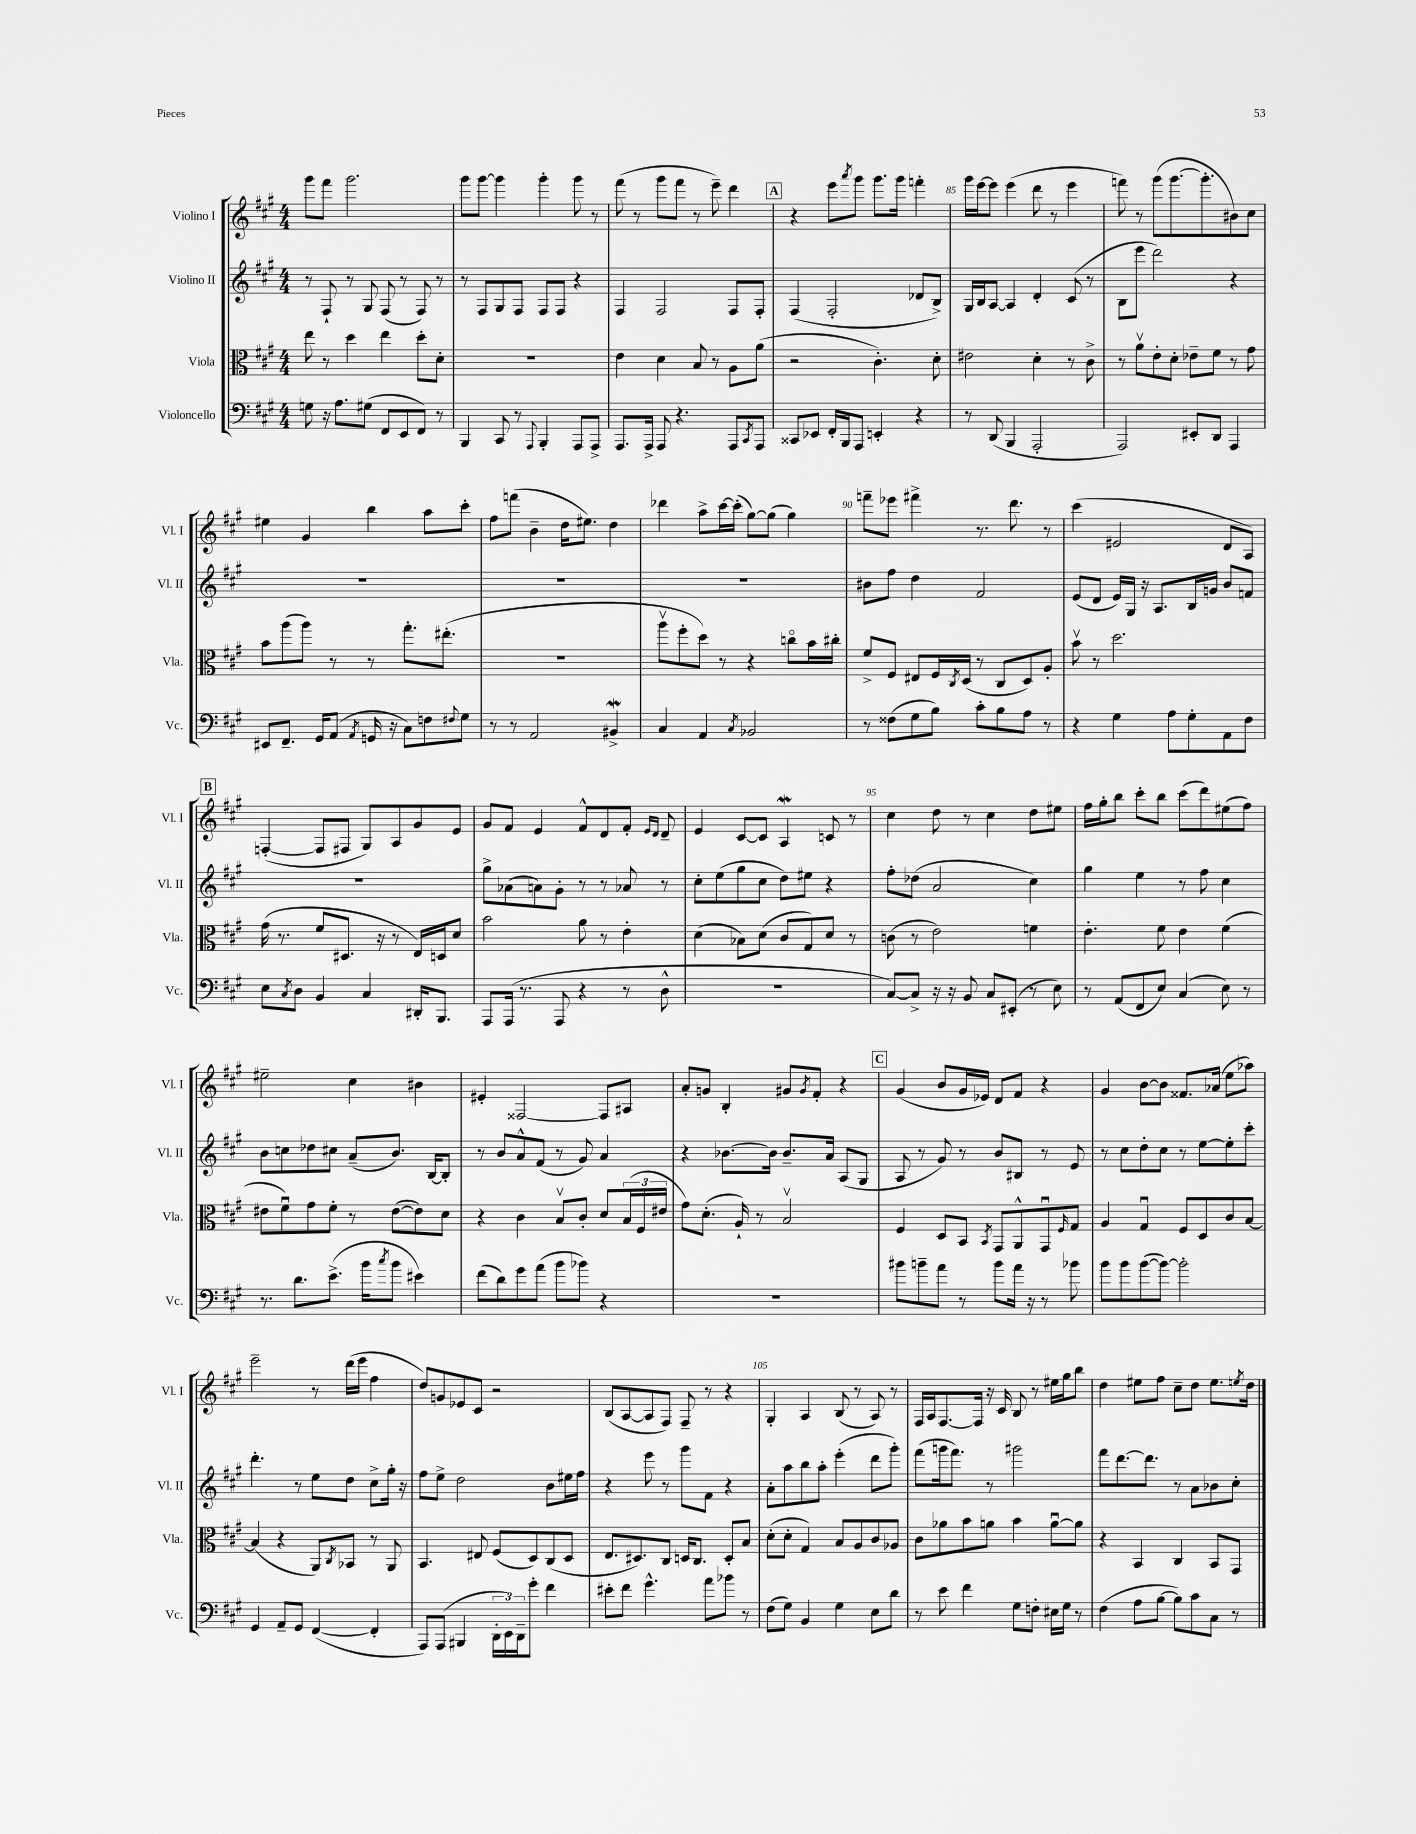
<<
\new StaffGroup <<
\new Staff = "s0" \with { instrumentName = "Violino I" shortInstrumentName = "Vl. I" } {
    \clef treble \key a \major \numericTimeSignature \time 4/4
    gis'''8 fis'''8 gis'''2. |
    gis'''8 gis'''8~ gis'''4 gis'''4-. gis'''8 r8 |
    fis'''8( r8 gis'''8 fis'''8 r8 e'''8--) d'''4 |
    \mark \markup { \box "A" } r4 e'''8 \acciaccatura { a'''8 } gis'''8 gis'''8. gis'''16 f'''4-. |
    gis'''16 e'''16~ e'''8 e'''4( d'''8 r8 e'''4 |
    f'''8) r8 gis'''8( gis'''8.~ gis'''8.-. bis'8) cis''8 |
    eis''4 gis'4 b''4 a''8 cis'''8-. |
    fis''8 f'''8( b'4-- d''16 eis''8.) d''4 |
    des'''4 a''8-> cis'''16~ cis'''16-.( gis''8~) gis''8( gis''4) |
    f'''8-- ees'''8 fis'''4-> r8. d'''8. r8 |
    cis'''4( eis'2 d'8 a8) |
    \mark \markup { \box "B" } f4~-.( f8 fis8 gis8) a8 gis'8 e'8 |
    gis'8 fis'8 e'4 fis'8-^ d'8 fis'8-. \grace { e'16 d'16 } d'8-- |
    e'4 cis'8~ cis'8 a4\mordent c'8 r8 |
    cis''4 d''8 r8 cis''4 d''8 eis''8 |
    fis''16 gis''16-. b''8 cis'''8-. b''8 cis'''8( d'''8) eis''8( fis''8) |
    eis''2-- cis''4 bis'4 |
    eis'4-. fisis2~ fisis8 ais8 |
    a'8-. g'8 b4-. gis'8 \acciaccatura { gis'8 } fis'8-. r4 |
    \mark \markup { \box "C" } gis'4( b'8 gis'16 ees'16) d'8 fis'8 r4 |
    gis'4 b'8~ b'8 fisis'8. aes'16( e''8 aes''8) |
    e'''2-- r8 d'''16( e'''16 fis''4 |
    d''8) g'8 ees'8 cis'8 r2 |
    b8( a8~ a8 fis8) fis8-- r8 r4 |
    gis4-. a4 b8( r8 a8) r8 |
    fis16 a16 fis8.~ fis16 r16 cis'16 b8 r8 eis''16 gis''16 b''8 |
    d''4 eis''8 fis''8 cis''8-- d''8 eis''8. \acciaccatura { e''8 } d''16 \bar "|." |
}
\new Staff = "s1" \with { instrumentName = "Violino II" shortInstrumentName = "Vl. II" } {
    \clef treble \key a \major \numericTimeSignature \time 4/4
    r8 fis8-! r8 gis8 fis8( r8 fis8) r8 |
    r8 fis8 gis8 fis8 fis8 fis8 r4 |
    fis4 fis2 fis8 fis8-. |
    \mark \markup { \box "A" } fis4( fis2-. des'8 b8->) |
    gis16 b16 a8~ a4 d'4-. cis'8( r8 |
    b8 e'''8 d'''2) r4 |
    R1 |
    R1 |
    R1 |
    bis'8 fis''8 d''4 fis'2 |
    e'8( d'8 e'16) gis16 r16 a8. b16 g'16 b'8 f'8 |
    \mark \markup { \box "B" } R1 |
    gis''8-> aes'8( a'8) gis'8-. r8 r8 aes'8 r8 |
    cis''8-. e''8( gis''8 cis''8 d''8) eis''8 r4 |
    fis''8-. des''8( a'2 cis''4) |
    gis''4 e''4 r8 fis''8 cis''4 |
    b'8 c''8 des''8 cis''8 a'8--( b'8.) b16~ b8-. |
    r8 b'8 a'8-^ fis'8( r8 gis'8) a'4 |
    r4 bes'8.~ bes'16 bes'8.-- a'16 a8( gis8 |
    \mark \markup { \box "C" } a8 r8 gis'8) r8 b'8 bis8 r8 e'8 |
    r8 cis''8 d''8-. cis''8 r8 e''8~ e''8-. cis'''8-. |
    d'''4.-. r8 e''8 d''8 cis''8-> gis''16-. r16 |
    fis''8 e''8-> d''2 b'8 eis''16 fis''16 |
    r4 e'''8 r8 gis'''8 fis'8 r4 |
    a'8-. a''8 b''8 a''8-. e'''4-.( d'''8 gis'''8-.) |
    fis'''8( g'''16 fis'''8.) r8 gis'''2 |
    fis'''8 d'''8.~ d'''8. r8 a'8 bes'8 cis''8-. \bar "|." |
}
\new Staff = "s2" \with { instrumentName = "Viola" shortInstrumentName = "Vla." } {
    \clef alto \key a \major \numericTimeSignature \time 4/4
    e''8 r8 d''4 e''4 d''8-. d'8-. |
    R1 |
    e'4 d'4 b8 r8 a8 a'8( |
    \mark \markup { \box "A" } r2 cis'4.-.) d'8-. |
    eis'2 d'4-. r8 cis'8-> |
    r8 a'8\upbow e'8-. d'8-. ees'8-- fis'8 r8 gis'8 |
    b'8 a''8( a''8) r8 r8 gis''8.-. eis''8.-.( |
    R1 |
    a''8\upbow fis''8-. d''8) r8 r4 c''8\flageolet b'16 cis''16-. |
    fis'8-> fis8 eis8 fis16 \acciaccatura { cis8 } d16( r8 cis8 d8) a8-. |
    b'8\upbow r8 d''2. |
    \mark \markup { \box "B" } gis'16( r8. fis'8 dis8. r16 r8 e16) d16 d'8 |
    b'2 a'8 r8 e'4-. |
    d'4( bes8) d'8( cis'8 gis8) d'8 r8 |
    c'8( r8 e'2) f'4 |
    e'4.-. fis'8 e'4 fis'4( |
    eis'8 fis'8\downbow) gis'8 fis'8-. r8 eis'8~( eis'8) d'8 |
    r4 cis'4 b8\upbow cis'8-. d'8 \tuplet 3/2 { b16( fis16 eis'16 } |
    gis'8) d'8.-.( a16-!) r8 b2\upbow |
    \mark \markup { \box "C" } fis4 d8 b,8 \acciaccatura { b,8 } gis,8 a,8-^ gis,8\downbow \grace { fis16 } gis8 |
    a4 gis4\downbow fis8 d8 cis'8 b8~ |
    b4( r4 a,8) \acciaccatura { cis8 } bes,8 r8 a,8 |
    b,4. eis8 fis8( d8) cis8( d8 |
    e8. dis8.) cis8 d16 cis8. d8-. b8 |
    d'8-.( d'8-. gis4) b8 a8 cis'8 aes8 |
    cis'8 aes'8 b'8 a'8 b'4 a'8~\downbow a'8 |
    r4 b,4 cis4 b,8 gis,8 \bar "|." |
}
\new Staff = "s3" \with { instrumentName = "Violoncello" shortInstrumentName = "Vc." } {
    \clef bass \key a \major \numericTimeSignature \time 4/4
    g8 r16 a8. gis8( fis,8 e,8 fis,8) r8 |
    b,,4 cis,8 r8 \appoggiatura { a,,8 } b,,4-. a,,8 a,,8-> |
    a,,8. a,,16-> a,,8 r4. a,,8 \acciaccatura { cis,8 } a,,8 |
    \mark \markup { \box "A" } cisis,8 ees,8 fis,16-. b,,16 a,,8 e,4-. r4 |
    r8 d,8( b,,4 a,,2-. |
    a,,2) eis,8-. d,8 a,,4 |
    eis,8 fis,8.-- gis,16 a,8( \acciaccatura { a,8 } g,16 r16 cis8) f8 \appoggiatura { fis8 } gis8 |
    r8 r8 a,2 bis,4->\mordent |
    cis4 a,4 \acciaccatura { cis8 } bes,2 |
    r8 fisis8( gis8 b8) cis'8-. b8 a8 r8 |
    r4 gis4 a8 gis8-. a,8 fis8 |
    \mark \markup { \box "B" } e8 \acciaccatura { cis8 } d8 b,4 cis4 dis,16-. b,,8. |
    a,,8 a,,16( r8. a,,8 r4 r8 d8-^ |
    R1 |
    cis8~) cis8-> r16 r16 b,8 cis8 eis,8-.( r8 e8) |
    r8 a,8( fis,8 e8) cis4( e8) r8 |
    r8. d'8. e'8.->( b'16 \acciaccatura { cis''8 } b'8 eis'4) |
    fis'8( d'8) gis'8 a'8( b'8 bes'8) r4 |
    R1 |
    \mark \markup { \box "C" } bis'8 b'8-- a'8 r8 b'8 a'16 r16 r8 bes'8 |
    b'8 b'8 b'8~( b'8~) b'2-. |
    gis,4 a,8-- gis,8 fis,4~( fis,4-. |
    a,,8) a,,8( bis,,4 \tuplet 3/2 { d,16-. e,16) d,16-- } gis'8-. fis'4 |
    eis'8-. fis'8 gis'4.-^ a'8 bes'8 r8 |
    fis8( gis8) b,4 gis4 e8 d'8 |
    r8 e'8 fis'4 gis8 f8-. eis16 gis16 r8 |
    fis4( a8 b8~ b8) cis'8 cis8 r8 \bar "|." |
}
>>
>>
\layout { \context { \Score currentBarNumber = #81 \override BarNumber.break-visibility = ##(#f #t #t) barNumberVisibility = #(every-nth-bar-number-visible 5) } }
